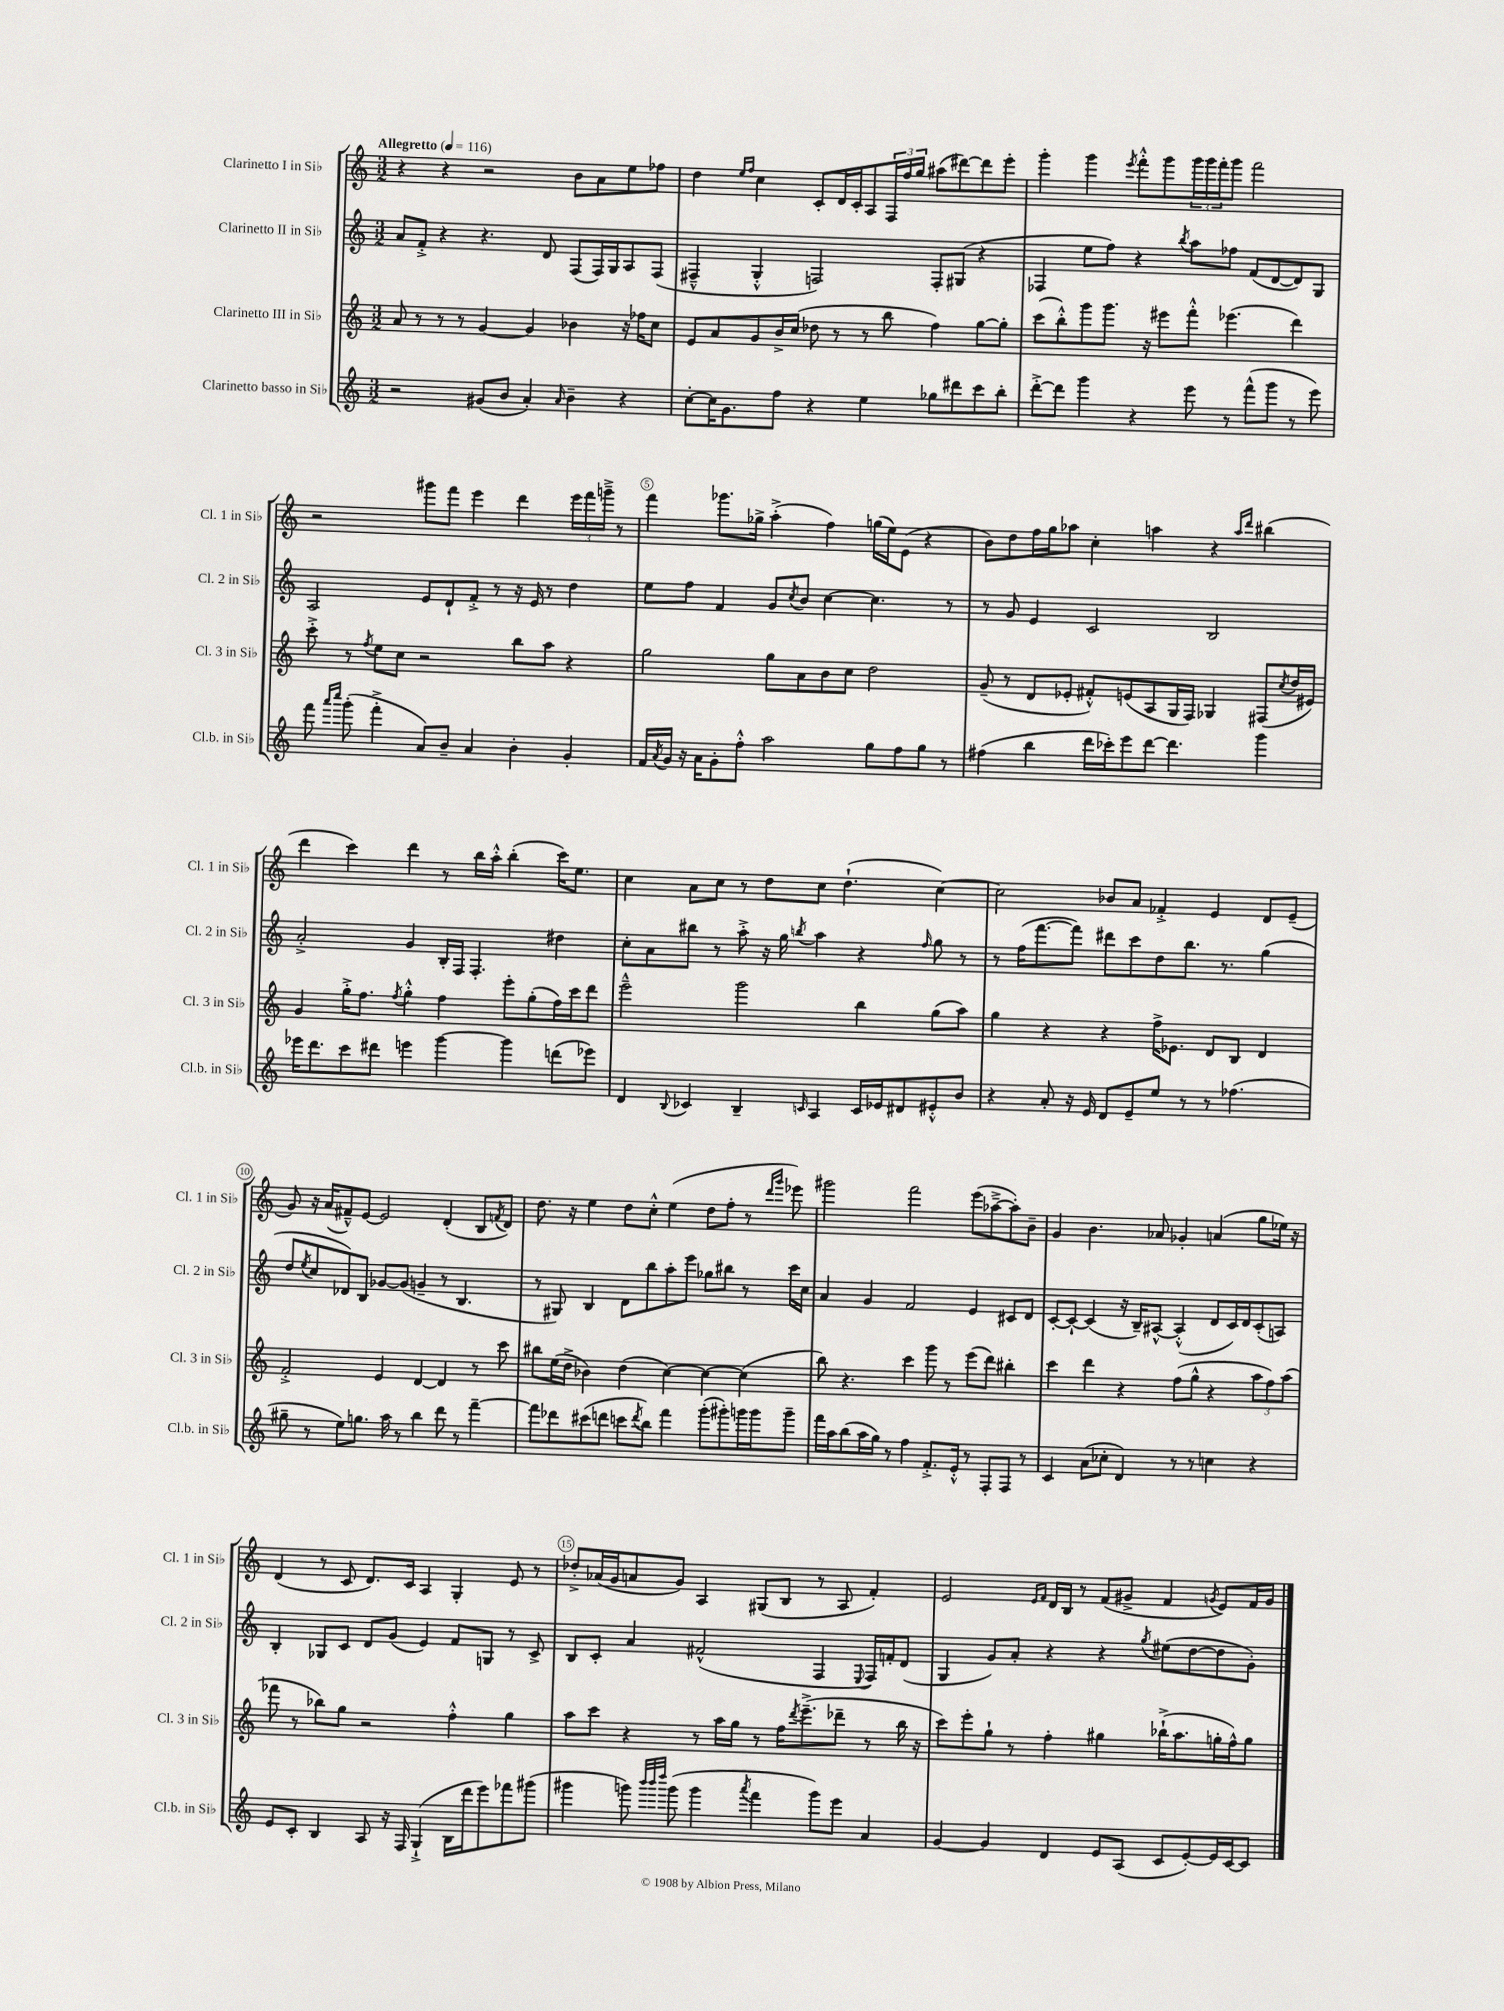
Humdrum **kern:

**kern	**kern	**kern	**kern
*staff4	*staff3	*staff2	*staff1
*clefG2	*clefG2	*clefG2	*clefG2
*k[]	*k[]	*k[]	*k[]
*M3/2	*M3/2	*M3/2	*M3/2
*MM116	*MM116	*MM116	*MM116
2r	8a/	8a/L	4r
.	8r	8f'^/J	.
.	8r	4r	4r
.	8r	.	.
(8g#/L	[4g/	4.r	2r
8b/J	.	.	.
4a'/)	4g/]	.	.
.	.	8d/	.
16qqa/	.	.	.
4b~\	4b-\	(8F/L	8b\L
.	.	16F/L)	8a\
.	.	16G/J	.
4r	16r	8A/	8ee\
.	16ff-\LK	.	.
.	8cc\J	(8F/J	8ff-\J
=	=	=	=
[8cc'\L	8e/L	4F#~^^/	4dd\
16cc\]K	8a/	.	.
8.g\	.	.	.
.	.	.	16qqee/LL
.	.	.	16qqff/JJ
.	8g/	4G'^^/	4cc\
8ff\J	16b^/L	.	.
.	(16cc/JJ	.	.
4r	8dd-\	2F/)	8c'/L
.	8r	.	16d/L
.	.	.	16c'/J
4ee\	8r	.	8A/
.	8bb\	.	24F/L
.	.	.	24ff/
.	.	.	24gg/JJ
8gg-\L	4ff\)	8F'/L	(8aa#\L
8ddd#\	.	(8G#/J	[8ddd#\)
8ccc\	[8gg\L	4r	8ddd#\]
8bb'\J	8gg'\]J	.	8eee'\J
=	=	=	=
[8ddd'^\L	(8ccc\L	4F-/	4ggg'\
8ddd\]J	8bb'^^\)	.	.
4ggg\	8ggg\	8ee\L	4ggg\
.	8.ggg\J	8ff\J)	.
.	.	.	8qeee/
4r	.	4r	8fff'^^\L
.	16r	.	.
.	8eee#\L	.	8ggg\
.	.	8qbb/	.
8eee\	8fff'^^\J	8aa\L	24ggg\L
.	.	.	24ggg\
.	.	.	24fff'\J
8r	(4.eee-\	8ff-\J	8ggg\J
(8fff^^\L	.	(8f/L	2fff\
8ggg\J	.	[8d/	.
8r	4ddd\)	8d/])	.
8eee\)	.	8G/J	.
=	=	=	=
8fff\	8ccc'^\	2A/	2r
16qqaaa/LL	.	.	.
16qqcccc/JJ	.	.	.
(8ggg'\	8r	.	.
.	8qff/	.	.
4fff'^\	8ee\L	.	.
.	8cc\J	.	.
8a/L)	2r	8e/L	8ggg#\L
8b~/J	.	8d`/	8fff\J
4a/	.	8f'^/J	4eee\
.	.	8r	.
4b'\	8bb\L	16r	4ddd\
.	.	16e/	.
.	8aa\J	8r	.
4g'/	4r	4dd\	24eee\LL
.	.	.	24fff\
.	.	.	24ggg~^\JJ
.	.	.	8r
=	=	=	=
16f/LL	2gg\	8ee\L	4fff\
8qa/	.	.	.
16g/JJ	.	.	.
16r	.	8ff\J	.
16a\LK	.	.	.
8g'\	.	4f/	8.ggg-\L
8ff'^^\J	.	.	.
.	.	.	16gg-^\Jk
2aa\	8gg\L	8g/L	(4aa'^\
.	.	8qcc/	.
.	8a\	8b/J	.
.	8b\	[4cc\	4ff\)
.	8cc\J	.	.
8gg\L	2dd\	4.cc\]	(16gg\LL
.	.	.	16ee\J)
8ff\	.	.	(8e\J
8gg\J	.	.	4r
8r	.	8r	.
=	=	=	=
(4ff#\	(8g~/	8r	8b\L)
.	8r	8g/	8dd\
4bb\	8d/L	4e/	16ff\L
.	.	.	16gg\J
.	8e-'/J	.	8aa-\J
16ddd\LL	8f#'^^/L)	2c/	4cc'\
16ccc-'\J)	.	.	.
8eee\	(8e/	.	.
[8ddd\J	8A/	.	4aa\
4.ddd\]	16G/L	.	.
.	16F/JJ)	.	.
.	4G-/	2B/	4r
.	.	.	16qqaa/LL
.	.	.	16qqddd/JJ
4ggg\	(8F#/L	.	(4bb#\
.	8qcc/	.	.
.	16dd/L	.	.
.	16e#/JJ)	.	.
=	=	=	=
16eee-\LK	4g/	2a'^/	4ddd\
8.ddd\	.	.	.
8ccc\	16gg'^\LK	.	4ccc\)
.	8.ff\J	.	.
8ddd#\J	.	.	.
.	8qff/	.	.
4eee\	4gg'^^\	4g/	4ddd\
[4ggg\	4ff\	16B'/LL	8r
.	.	16F/JJ	.
.	.	4.F'/	16bb\LL
.	.	.	16aa'^^\JJ
4ggg\]	8eee'\L	.	(4bb'\
.	(8gg'\	.	.
(8ddd\L	16ff\L)	4dd#\	16ccc\LK)
.	16ccc\J	.	8.ee\J
8eee-\J)	8ddd\J	.	.
=	=	=	=
4d/	2eee~^^\	8cc'\L	4cc\
.	.	8a\	.
8qqB/	.	.	.
4c-/	.	8bb#\J	8a\L
.	.	8r	8cc\J
4B~/	2ggg\	8aa'^\	8r
.	.	16r	8dd\L
.	.	16gg\	.
16qqc/	.	8qbb/	.
4A/	.	4aa\	8cc\J
.	.	.	(4.dd`\
16c/LL	4bb\	4r	.
16e-/J	.	.	.
8d#/	.	.	.
.	.	16qqff/	.
8e#'^^/	(8gg\L	8gg\	[4cc\)
8b/J	8aa\J)	8r	.
=	=	=	=
4r	4gg\	8r	2cc\]
.	.	(16ff\LK	.
.	.	[8.fff\	.
8a'/	4r	.	.
16r	.	8fff\]J)	.
16e/	.	.	.
8d/L	4r	8ddd#\L	8b-/L
8e~/	.	8ccc\	8a/J
8ee/J	16ff^\LK	8dd\	4f-'^/
.	8.e-\J	.	.
8r	.	8.bb\J	.
8r	8d/L	.	4e/
.	.	8.r	.
(4.ff-\	8B/J	.	.
.	4d/	(4gg\	8d/L
.	.	.	(8e~/J
=	=	=	=
8gg#~\	2f'^/	8dd/L	8g/)
.	.	8qee/	.
8r	.	8cc/	16r
.	.	.	(16a/LK
8ee\L)	.	8d-/)	8f#~^^/)
8.gg\J	.	8B/J	[8e/J
.	4e/	[8g-/L	2e/]
16aa\	.	.	.
8r	.	(8g-/]J	.
4bb\	[4d/	4g~/	.
8ddd\	4d/]	8r	(4d'/
8r	.	4.B/	.
[4fff~\	8r	.	8B/L
.	.	.	8qf/
.	8ccc\	.	8d/J)
=	=	=	=
8fff\]L	8bb#\L	8r	8.dd\
8ddd-\	(16ee\L	8G#/)	.
.	16dd^\JJ	.	16r
(8ccc#\	4b-\)	4B/	4ee\
8ddd\J	.	.	.
8ccc\L	(4dd\	8d\L	8dd\L
8qddd/	.	.	.
8bb\J)	.	8bb\	8cc'^^\J
4fff\	[4cc\)	8aa'\	(4ee\
.	.	8eee\J	.
(8ggg'\L	4cc\_	8gg-\L	8dd\L
8ggg#'\)	.	8bb#\J	8ff'\J
16ggg\L	(4cc\]	8r	8r
16ggg\J	.	.	.
.	.	.	16qqddd/LL
.	.	.	16qqggg/JJ
8ggg~\J	.	16ccc\LL	8eee-\)
.	.	16cc\JJ	.
=	=	=	=
16fff\LL	8bb\)	4a/	2ggg#\
16aa\J	.	.	.
(8bb\	4.r	.	.
16aa\L	.	4g/	.
16gg\JJ)	.	.	.
8r	.	.	.
4ff\	4ccc\	2f/	2fff\
8.f'^/L	8ggg\	.	.
.	8r	.	.
16e'^^/Jk	.	.	.
8r	(8eee\L	4e/	(8eee\L
8F'/L	8ddd\J)	.	[8aa-~^\
8F/J	4bb#'\	8c#/L	8aa-'\])
8r	.	8d/J	8b~\J
=	=	=	=
4c/	4ccc\	[8c'/L	4g/
.	.	8c`/_J	.
(8a\L	4ddd\	(4c/]	4.b\
8cc-'\J	.	.	.
4d/)	4r	16r	.
.	.	16B~/LK)	.
.	.	[8A#^^/J	8a-/
8r	(8ff\L	(4A#'^^/]	4g-'/
8r	8gg^^\J	.	.
4cc\	4r	8d/L	(4a/
.	.	16c/L)	.
.	.	16d/J	.
4r	12aa\L	(8c'/	8gg\L
.	12ff\)	.	.
.	.	8A/J)	16ee-\Jk)
.	(12aa\J	.	.
.	.	.	16r
=	=	=	=
8e/L	8fff-\	4B'/	(4d/
8c'/J	8r	.	.
4B/	8bb-\L)	8G-/L	8r
.	8gg\J	8c/J	8c/
8A/	2r	8d/L	8.d/L)
16r	.	(8g/J	.
16F/	.	.	16c/Jk
(4G`^/	.	4e/)	4A/
16B\LL	4ff'^^\	8f/L	4G'/
16ddd\J	.	.	.
8eee\)	.	8G/J	.
8fff-\	4gg\	8r	8e/
(8ggg#\J	.	8c^/	8r
=	=	=	=
4ggg#\	8aa\L	8B/L	8dd-'^/L
.	8ccc\J	8c'/J	(16a-/L
.	.	.	16g/J
8ggg\)	4r	4a/	8a/
32qqbbb/LLL	.	.	.
32qqbbb/	.	.	.
32qqdddd/JJJ	.	.	.
(8ggg\	.	.	8g/J)
4ggg\	8r	(2f#^^/	4A/
.	16aa\LL	.	.
.	16gg\JJ	.	.
8qaaa/	.	.	.
4fff\	8r	.	(8G#/L
.	16ff\LK	.	8B/J
.	8qddd/	.	.
.	(8.eee~^\	.	.
8ggg\L)	.	4F/	8r
8eee\J	8ddd-~\J	.	8A/
.	.	8qqE/	.
4a/	8r	16F/LL)	4f'/)
.	.	16f'/J	.
.	16bb\	(8d/J	.
.	16r	.	.
=	=	=	=
[4g/	8ccc\L)	4G/	2e/
.	8eee'\	.	.
4g/]	8gg`\J	8g/L)	.
.	8r	8a'/J	.
.	.	.	16qqe/LL
.	.	.	16qqf/JJ
4d/	4ff'\	4r	16d/LL
.	.	.	16B/JJ
.	.	.	8r
8e/L	4gg#\	4r	(8f/L
(8A/J	.	.	8g#^/J
.	.	8qgg/	.
8c/L	(16bb-`^\LK	(8ee#\L	4f/
.	8.aa\	.	.
[8e'/)	.	[8dd\	.
.	.	.	8qg/
16e/]L	16gg'\L	8dd\]	8e/L)
[16c/J	16ff^^\J)	.	.
8c/]J	8gg\J	8g'\J)	16f/L
.	.	.	16g/JJ
==	==	==	==
*-	*-	*-	*-
